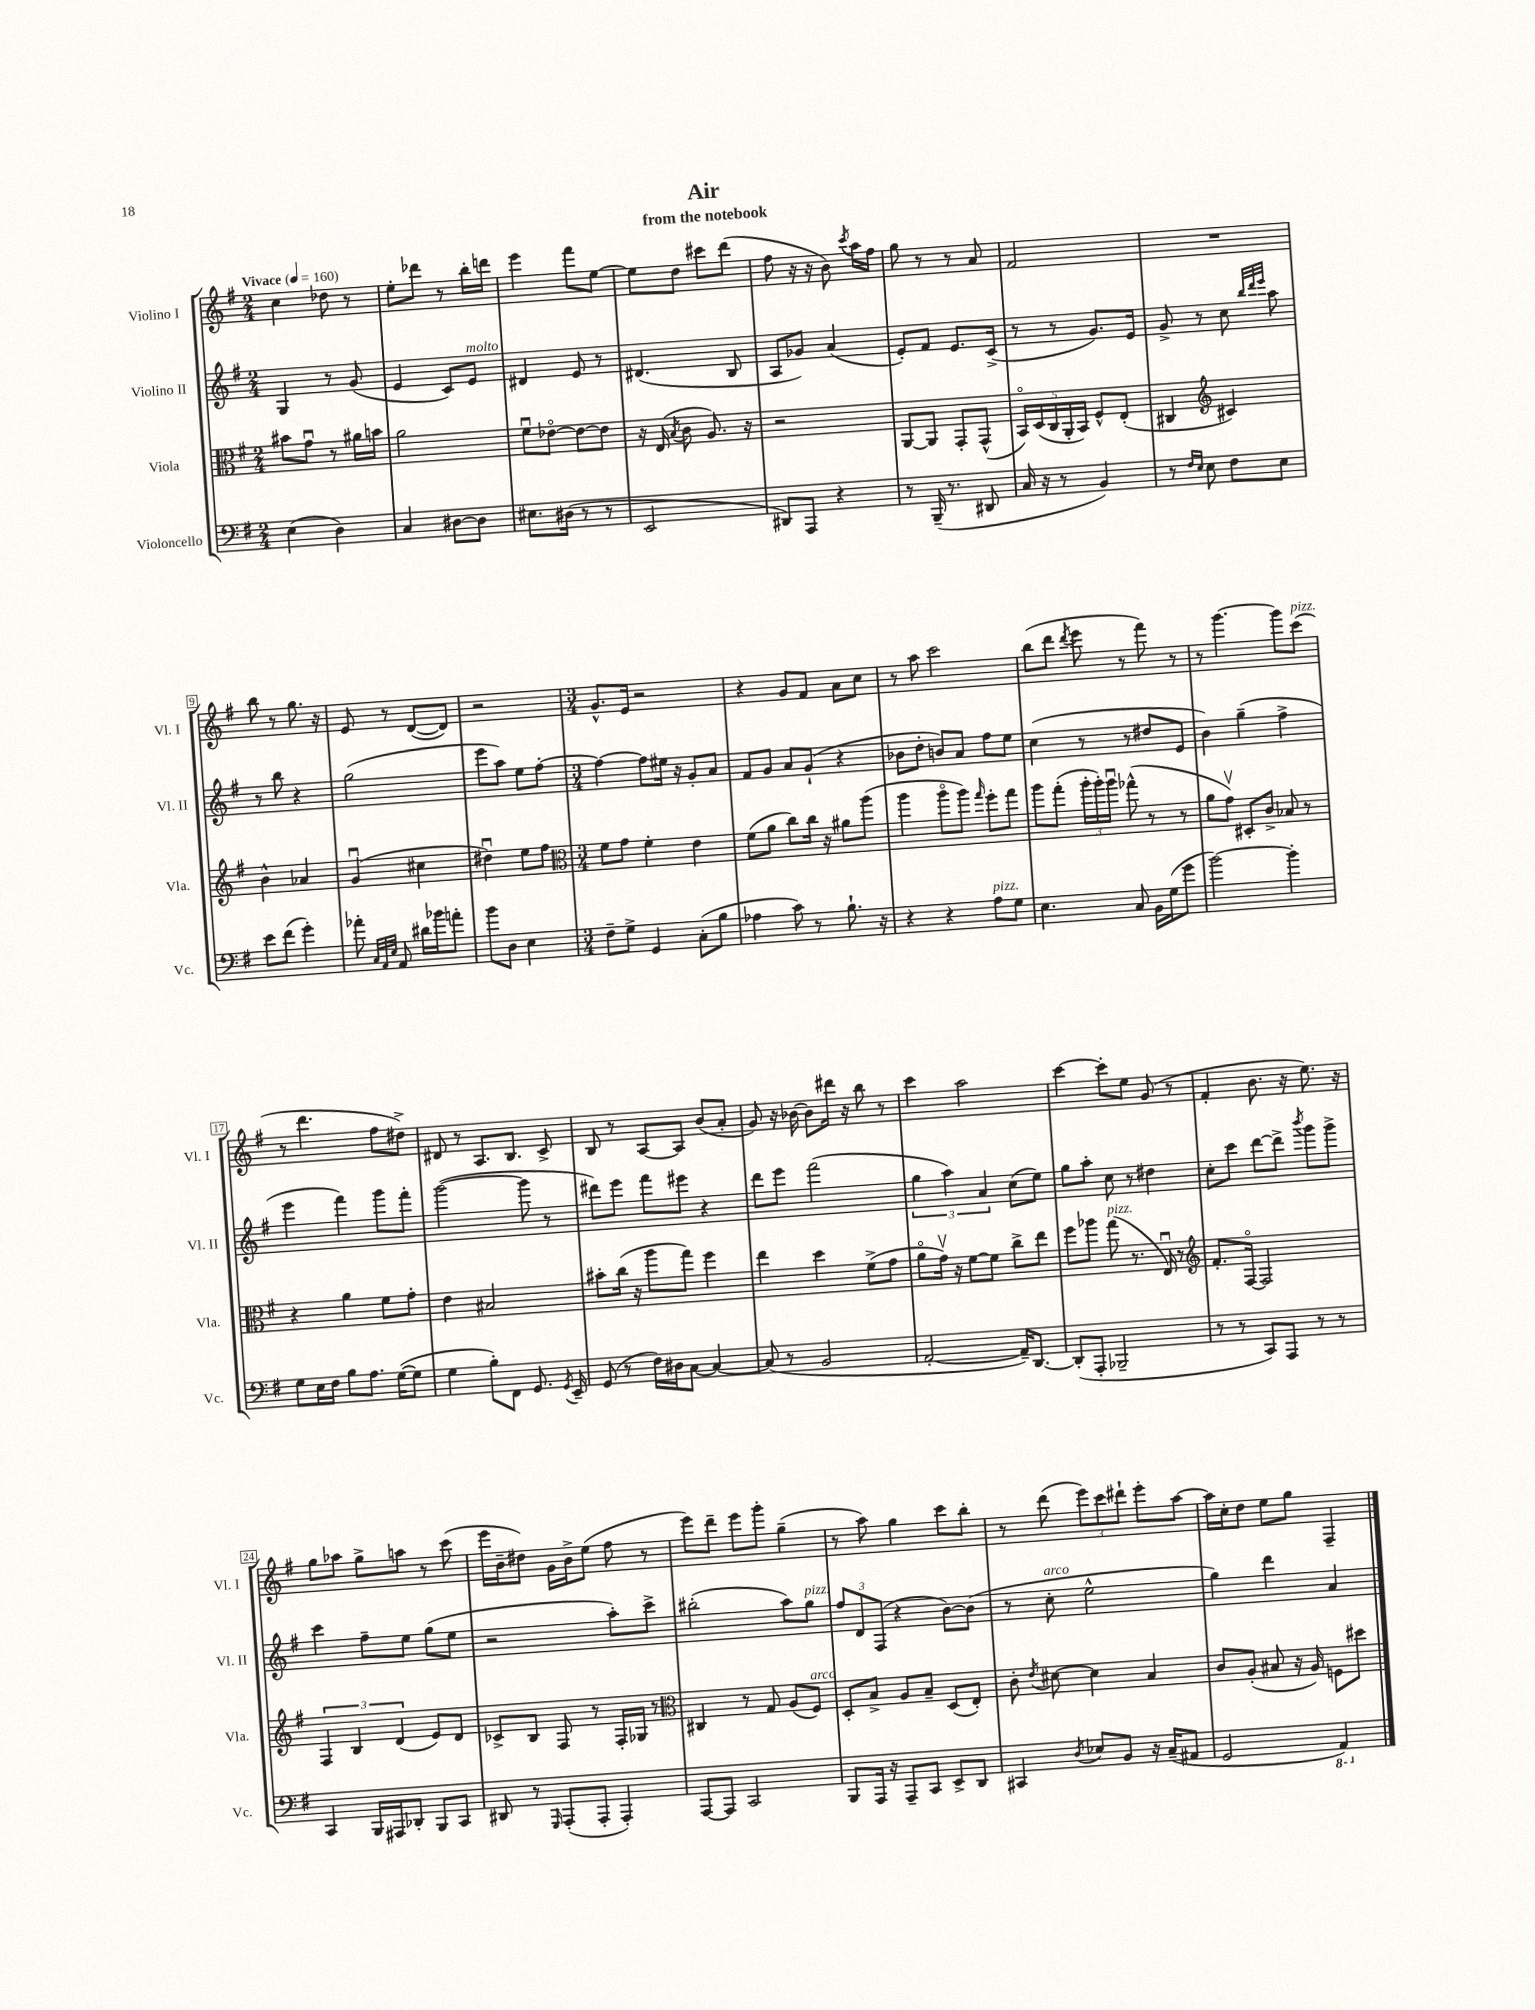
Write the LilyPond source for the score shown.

\header { title = "Air" subtitle = "from the notebook" }
<<
\new StaffGroup <<
\new Staff = "s0" \with { instrumentName = "Violino I" shortInstrumentName = "Vl. I" } {
    \clef treble \key g \major \numericTimeSignature \time 2/4 \tempo "Vivace" 4 = 160
    \autoBeamOff c''4 des''8 r8 |
    e''8[-. des'''8] r8 b''16[-. d'''16] |
    e'''4 fis'''8[ e''8]~ |
    e''8[ d''8] cis'''8[ d'''8]( |
    fis''8 r16 r16 b'8) \acciaccatura { c'''8 } a''16[ fis''16] |
    g''8 r8 r8 a'8 |
    fis'2 |
    R2 |
    b''8 r8 g''8. r16 |
    e'8 r8 d'8[~( d'8]) |
    r2 |
    \numericTimeSignature \time 3/4 g'8.[-^ e'16] r2 |
    r4 g'8[ fis'8] a'8[ c''8] |
    r8 a''8 c'''2 |
    b''8[( d'''8] \acciaccatura { d'''8 } e'''8 r8 fis'''8) r8 |
    r8 g'''4.~ g'''8[ c'''8]^\markup { \italic "pizz." }( |
    r8 d'''4. fis''8[ dis''8]->) |
    dis'8 r8 a8.[ b8.] c'8-> |
    b8 r8 a8[~ a8] b'8[( a'8]-. |
    g'8) r16 bes'16~ bes'8[ dis'''16] r16 b''8 r8 |
    c'''4 a''2 |
    c'''4~ c'''8[-. e''8] g'8( r8 |
    fis'4-. b'8. r16 e''8.) r16 |
    g''8[ aes''8] g''8[-> a''8] r8 c'''8( |
    e'''16[ b'16-- dis''8]) g'16[ b'16-> e''8]( fis''8 r8 |
    e'''8[) d'''8]-- e'''8[ g'''8]-. g''4--( |
    r8 a''8) g''4 c'''8[ b''8]-. |
    r8 d'''8( \tuplet 3/2 { e'''8[) c'''8 dis'''8]-! } e'''8[-. a''8]~ |
    a''16[ c''16-. d''8] e''8[ g''8] fis4-- \bar "|." |
}
\new Staff = "s1" \with { instrumentName = "Violino II" shortInstrumentName = "Vl. II" } {
    \clef treble \key g \major \numericTimeSignature \time 2/4
    \autoBeamOff g4 r8 g'8( |
    e'4 c'8[) e'8]^\markup { \italic "molto" } |
    dis'4 e'8 r8 |
    dis'4.( b8 |
    a8[ ges'8]) a'4( |
    e'8[-.) fis'8] e'8.[ c'16]->( |
    r8 r8 g'8.[) e'16] |
    g'8-> r8 c''8 \grace { b''32[ d'''32 e'''32] } a''8 |
    r8 b''8 r4 |
    g''2( |
    e'''8[ a''8]) e''8[ fis''8]~-. |
    \numericTimeSignature \time 3/4 fis''4~ fis''8[ eis''16] r16 g'8[-. a'8] |
    fis'8[ g'8] a'8[ g'8]-!( r4 |
    bes'8[ d''8]-. b'8[) a'8] fis''8[ e''8] |
    c''4( r8 r8 dis''8[ e'8] |
    b'4) g''4--( fis''4-> |
    e'''4 fis'''4) g'''8[ fis'''8]-. |
    g'''2~( g'''8 r8 |
    dis'''8[) e'''8] fis'''8[ eis'''8] r4 |
    d'''8[ e'''8] fis'''2( |
    \tuplet 3/2 { g''4 a''4) a'4 } c''8[( e''8]) |
    g''8[ a''8]-. c''8 r8 dis''4 |
    c''8[-. c'''8] d'''8[~ d'''8]-> \acciaccatura { b'''8 } g'''8[ g'''8]-> |
    c'''4 fis''8[-- e''8] g''8[( e''8] |
    r2 a''8[-.) c'''8]-> |
    bis''2-.( a''8[) g''8]^\markup { \italic "pizz." } |
    \tuplet 3/2 { fis''8[ d'8 fis8]( } r4 b'8[~) b'8]( |
    r8 c''8-.^\markup { \italic "arco" } e''2-^ |
    g''4) d'''4 a'4 \bar "|." |
}
\new Staff = "s2" \with { instrumentName = "Viola" shortInstrumentName = "Vla." } {
    \clef alto \key g \major \numericTimeSignature \time 2/4
    \autoBeamOff bis'8[ g'8]\downbow r8 ais'16[ b'16] |
    a'2 |
    fis'8[\downbow ees'8]~\flageolet ees'8[~ ees'8] |
    r16 e16( \acciaccatura { b8 } c'8 a8.) r16 |
    r2 |
    a,8[~ a,8] g,8[-. g,8]-^( |
    \tuplet 5/4 { b,16[\flageolet) d16( c16 a,16-. b,16]) } fis8[-^ e8]-.( |
    cis4 \clef treble cis'4) |
    b'4-^ aes'4 |
    g'4\downbow( cis''4 |
    dis''4\downbow) e''8[ fis''8] |
    \numericTimeSignature \time 3/4 \clef alto fis'8[ g'8] fis'4-. e'4 |
    fis'8[( a'8] c''8[) c''16] r16 ais'8[ a''8]( |
    a''4 a''8[\flageolet a''8]) \grace { g''16 } fis''8[-. g''8] |
    a''8[ g''8]-.( \tuplet 3/2 { a''16[-. a''16-.) a''16]\downbow } ges''8-^( r8 r8 |
    a'8[ g'8]\upbow) dis8[-. c'8]-> bes8 r8 |
    r4 a'4 fis'8[ g'8]-. |
    e'4 bis2 |
    bis'8[-. c''16]( r16 a''8[ g''8]) fis''4 |
    e''4 d''4 fis'8[->( g'8] |
    a'8[\flageolet g'16]\upbow) r16 fis'8[~ fis'8] c''8[-> e''8] |
    fis''8[ aes''8] g''8^\markup { \italic "pizz." }( r8. e16\downbow) r8 |
    \clef treble fis'8.[-. fis16]~\flageolet fis2 |
    \tuplet 3/2 { fis4 b4 d'4( } e'8[) d'8] |
    ces'8[-> b8] fis8 r8 fis16[-. ges16] r8 |
    \clef alto cis4 r8 g8 a8[( fis8]^\markup { \italic "arco" }) |
    d8[-. b8]-> a8[ b8]-- d8[( e8]-.) |
    c'8-. \acciaccatura { e'8 } dis'8~ dis'4 b4 |
    c'8[ a8]-.( bis8 r16 a16) f8[ dis''8] \bar "|." |
}
\new Staff = "s3" \with { instrumentName = "Violoncello" shortInstrumentName = "Vc." } {
    \clef bass \key g \major \numericTimeSignature \time 2/4
    \autoBeamOff e4( d4) |
    c4 dis8[~ dis8] |
    eis8.[ dis16]( r8 r8 |
    e,2 |
    dis,8[) a,,8] r4 |
    r8 b,,16--( r8. dis,8 |
    c16 r16 r8 b,4) |
    r8 \grace { fis16[ e16] } e8 fis8[ e8] |
    e'8[ fis'8]( g'4-.) |
    aes'8-. \grace { c32[ a,32 e32] } a,8 dis'16[ bes'16 a'8]-. |
    b'8[ d8] e4 |
    \numericTimeSignature \time 3/4 fis8[-- g8]-> g,4 c8[-.( b8] |
    aes4 c'8) r8 b8.-! r16 |
    r4 r4 a8[^\markup { \italic "pizz." } g8] |
    e4. c8 b,16[ g16( g'8] |
    b'2~) b'4-. |
    g8[ e16 fis16] b8[ a8.] g16[~( g8] |
    g4 b8[-.) fis,8] g,8. \acciaccatura { g,8 } e,16-- |
    g,8( r8 fis16[) dis16 c8]~ c4~ |
    c8( r8 b,2 |
    a,2~-. a,16[--) d,8.]~ |
    d,8[-.( a,,8]-. bes,,2-- |
    r8 r8 c,8[) a,,8] r8 r8 |
    c,4 b,,16[ ais,,16 des,8]-. b,,8[ c,8] |
    dis,8 r8 \grace { g,,16 } a,,8[-.( a,,8]-. a,,4-.) |
    a,,8[~ a,,8] c,2 |
    b,,8[ a,,16] r16 a,,8[-- c,8] e,8[-> d,8] |
    cis,4 \acciaccatura { d8 } ees8[ b,8] r16 c16[--( ais,8] |
    g,2 \ottava #-1 a,,4) \ottava #0 \bar "|." |
}
>>
>>
\layout { \context { \Score \override BarNumber.stencil = #(make-stencil-boxer 0.1 0.3 ly:text-interface::print) } }
